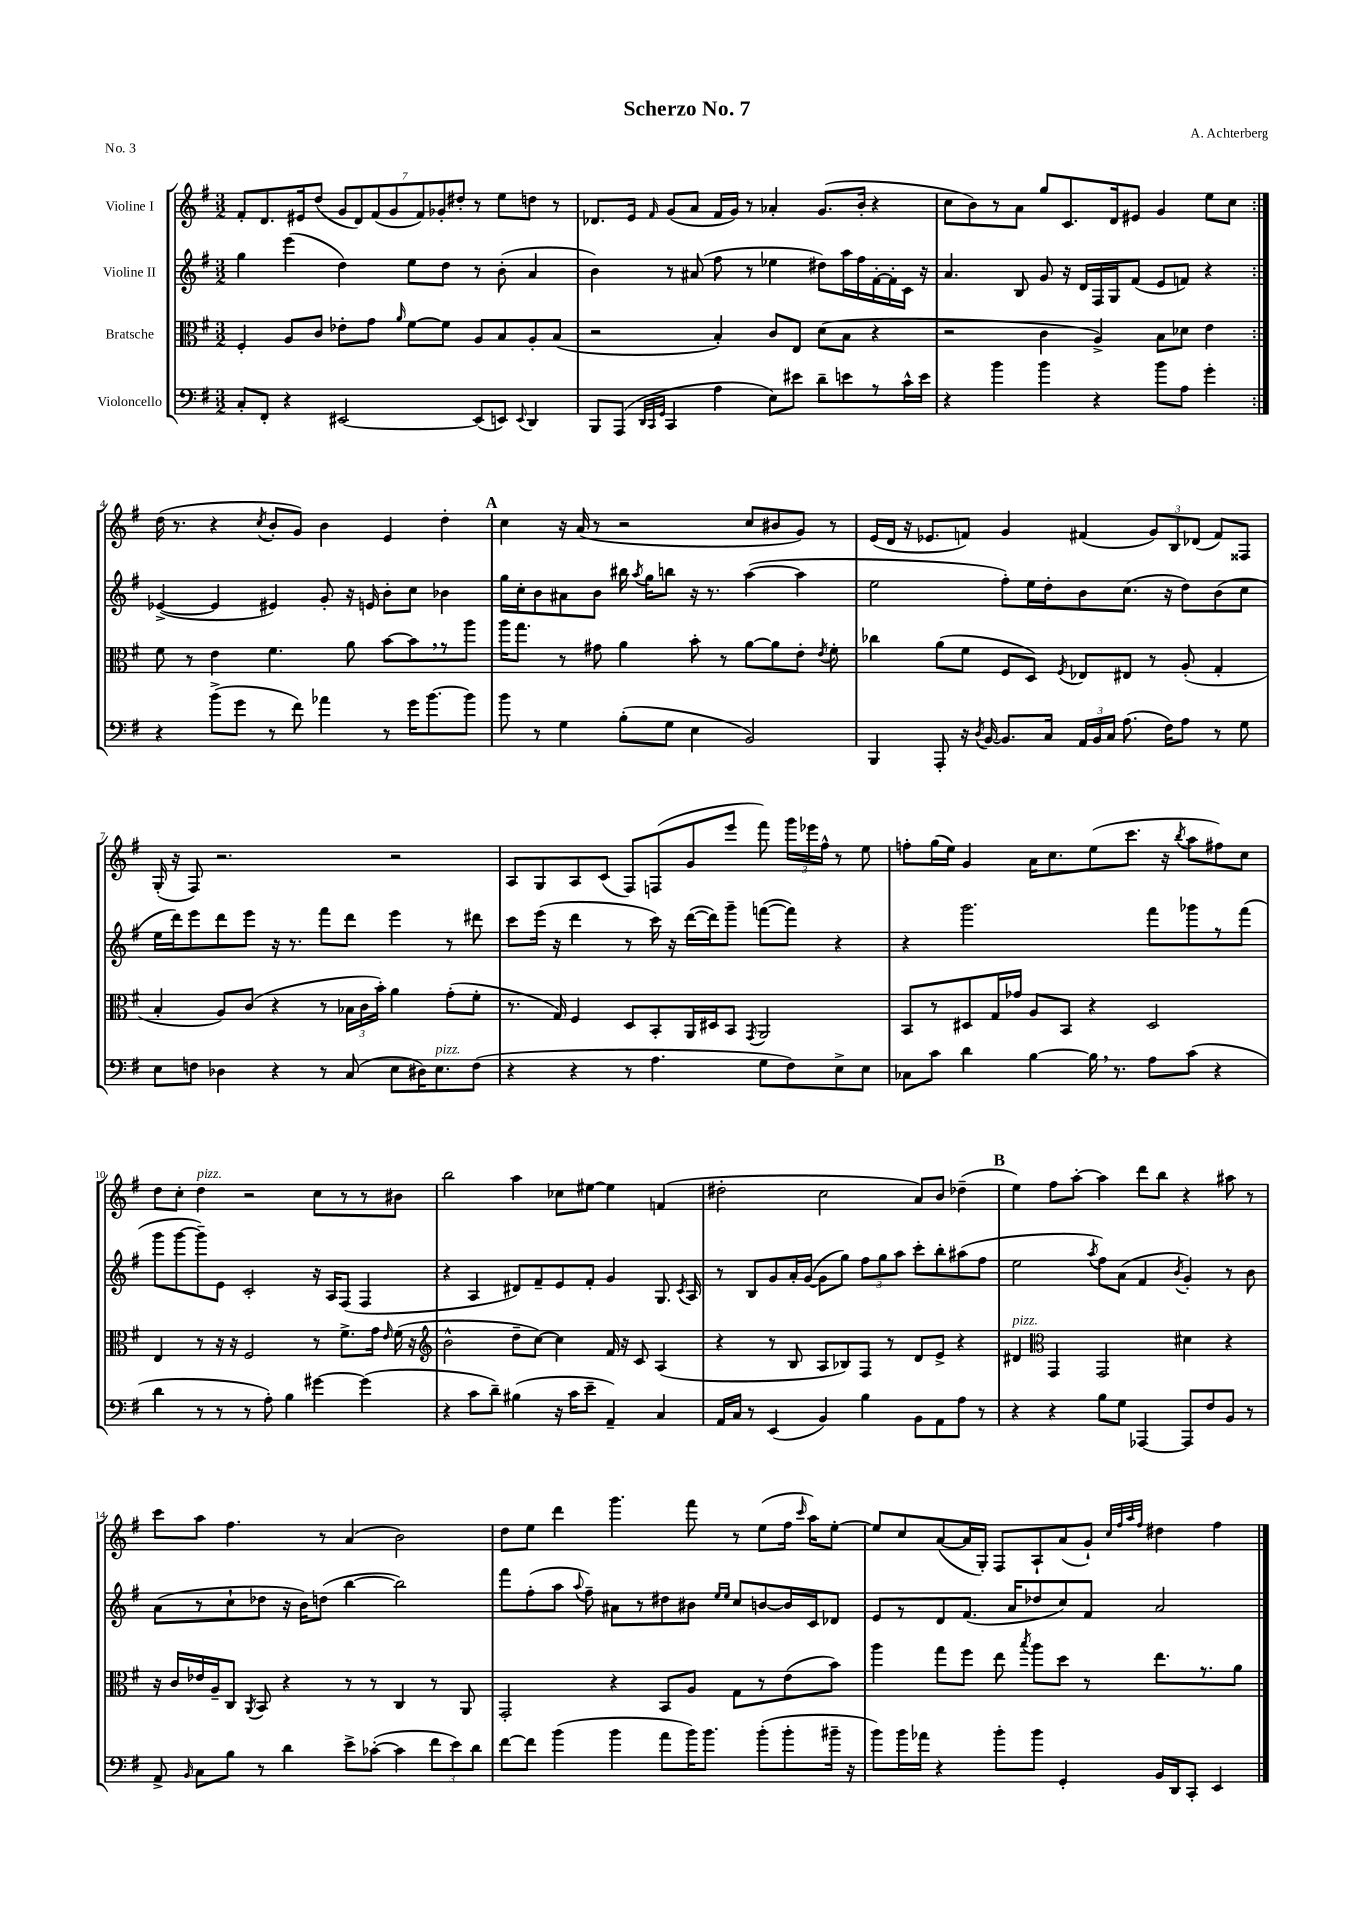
\header { title = "Scherzo No. 7" composer = "A. Achterberg" piece = "No. 3" }
<<
\new StaffGroup <<
\new Staff = "s0" \with { instrumentName = "Violine I" } {
    \clef treble \key g \major \numericTimeSignature \time 3/2
    \autoBeamOff \repeat volta 2 { fis'8[-. d'8. eis'16 d''8]( \tuplet 7/4 { g'8[ d'8) fis'8( g'8 fis'8) ges'8-. dis''8]-. } r8 e''8[ d''8] r8 |
    des'8.[ e'16] \grace { fis'16 } g'8[( a'8] fis'16[ g'16]) r8 aes'4-. g'8.[( b'16]-. r4 |
    c''8[ b'8) r8 a'8] g''8[ c'8. d'16 eis'8] g'4 e''8[ c''8] | }
    d''16( r8. r4 \acciaccatura { c''8 } b'8[-. g'8]) b'4 e'4 d''4-. |
    \mark \markup { \bold "A" } c''4 r16 a'16( r8 r2 c''8[ bis'8 g'8]) r8 |
    e'16[( d'16] r16 ees'8.[ f'8]) g'4 fis'4( \tuplet 3/2 { g'8[) b8 des'8]( } fis'8[) fisis8] |
    g16-.( r16 fis8) r2. r2 |
    a8[ g8 a8 c'8]( fis8[) f8( g'8 e'''8] fis'''8) \tuplet 3/2 { g'''16[ ees'''16 fis''16]-^ } r8 e''8 |
    f''8[-. g''16( e''16]) g'4 a'16[ c''8. e''8( c'''8.] r16 \acciaccatura { b''8 } a''8[ fis''8) c''8] |
    d''8[ c''8]-. d''4^\markup { \italic "pizz." } r2 c''8[ r8 r8 bis'8] |
    b''2 a''4 ces''8[ eis''8]~ eis''4 f'4( |
    dis''2-. c''2 a'8[) b'8] des''4--( |
    \mark \markup { \bold "B" } e''4) fis''8[ a''8]~-. a''4 d'''8[ b''8] r4 ais''8 r8 |
    c'''8[ a''8] fis''4. r8 a'4( b'2) |
    d''8[ e''8] d'''4 g'''4. fis'''8 r8 e''8[( fis''16] \grace { c'''16 } a''16[) e''8]~-. |
    e''8[ c''8 a'8~( a'16 g16]-.) fis8[ a8-! a'8( g'8]-!) \grace { c''32[ fis''32 a''32 fis''32] } dis''4 fis''4 \bar "|." |
}
\new Staff = "s1" \with { instrumentName = "Violine II" } {
    \clef treble \key g \major \numericTimeSignature \time 3/2
    \autoBeamOff \repeat volta 2 { g''4 e'''4( d''4) e''8[ d''8] r8 b'8-.( a'4 |
    b'4) r8 ais'8( fis''8 r8 ees''4 dis''8[) a''16 fis''16 fis'16~-. fis'16-. c'16] r16 |
    a'4. b8 g'8 r16 d'16[ fis16 g16 fis'8]( e'8[ f'8]) r4 | }
    ees'4~->( ees'4 eis'4) g'8-. r16 e'16 b'8[-. c''8] bes'4 |
    \mark \markup { \bold "A" } g''16[ c''16-. b'8 ais'8 b'8] bis''16 \acciaccatura { a''8 } g''16[ b''8] r16 r8. a''4~( a''4 |
    e''2 fis''8[-.) e''16 d''16-. b'8 c''8.]( r16 d''8[) b'8( c''8] |
    e''16[ d'''16) e'''8 d'''8 e'''8] r16 r8. fis'''8[ d'''8] e'''4 r8 dis'''8 |
    c'''8[ e'''16]( r16 d'''4 r8 c'''16) r16 d'''16[~( d'''16) g'''8]-- f'''8[~( f'''8]) r4 |
    r4 g'''2. fis'''8[ ges'''8 r8 fis'''8]( |
    g'''8[ g'''8~ g'''8--) e'8] c'2-. r16 a16[ fis8]( fis4 |
    r4 a4 dis'8[) fis'8-- e'8 fis'8]-. g'4 g8. \acciaccatura { c'8 } a16 |
    r8 b8[ g'8 a'16-. g'16]~( g'8[ g''8]) \tuplet 3/2 { fis''8[ g''8 a''8] } c'''8[-. b''8-. ais''8( fis''8] |
    \mark \markup { \bold "B" } e''2 \acciaccatura { a''8 } fis''8[) a'8]( fis'4 \acciaccatura { b'8 } g'4-.) r8 b'8 |
    a'8[( r8 c''8-! des''8] r16 b'16[) d''8]( b''4~ b''2) |
    fis'''8[ fis''8-.( a''8] \appoggiatura { a''8 } fis''8--) ais'8[ r8 dis''8 bis'8] \grace { e''16[ e''16] } c''8[ b'8~ b'16 c'16 des'8] |
    e'8[ r8 d'8 fis'8.]( a'16[ des''8 c''8) fis'8] a'2 \bar "|." |
}
\new Staff = "s2" \with { instrumentName = "Bratsche" } {
    \clef alto \key g \major \numericTimeSignature \time 3/2
    \autoBeamOff \repeat volta 2 { fis4-. a8[ c'8] ees'8[-. g'8] \grace { a'16 } fis'8[~ fis'8] a8[ b8 a8-. b8]( |
    r2 b4-.) c'8[ e8] d'8[( b8] r4 |
    r2 c'4 a4->) b8[ des'8] e'4 | }
    fis'8 r8 e'4 fis'4. a'8 b'8[~ b'8 \breathe r8 a''8] |
    \mark \markup { \bold "A" } a''16[ g''8.] r8 gis'8 a'4 b'8-. r8 a'8[~ a'8 e'8]-. \acciaccatura { e'8 } fis'8-. |
    ces''4 a'8[( fis'8] fis8[ d8]) \acciaccatura { fis8 } ees8[ eis8] r8 a8-.( g4-. |
    b4-. a8[) c'8]( r4 r8 \tuplet 3/2 { bes16[ c'16 b'16]-.) } a'4 g'8[-.( fis'8]-. |
    r8. g16) fis4 d8[ b,8-. a,16 dis16 b,8] \acciaccatura { g,8 } a,2 |
    b,8[ r8 dis8 g16 ges'16] a8[ b,8] r4 dis2 |
    e4 r8 r16 r16 fis2 r8 fis'8.[-> g'16] \grace { e'16 } fis'16( r16 |
    \clef treble b'2-^ d''8[-- c''8]~) c''4 fis'16 r16 c'8 a4( |
    r4 r8 b8 a8[ bes8) fis8] r8 d'8[ e'8]-> r4 |
    \mark \markup { \bold "B" } dis'4^\markup { \italic "pizz." } \clef alto g,4 g,2 dis'4 r4 |
    r16 c'16[ ees'16 a16-- c8] \acciaccatura { a,8 } b,8 r4 r8 r8 c4 r8 a,8 |
    g,2-. r4 b,8[ a8] g8[ r8 e'8( b'8]) |
    a''4 g''8[ fis''8] e''8 \acciaccatura { b''8 } a''8[ d''8] r8 e''8.[ r8. a'8] \bar "|." |
}
\new Staff = "s3" \with { instrumentName = "Violoncello" } {
    \clef bass \key g \major \numericTimeSignature \time 3/2
    \autoBeamOff \repeat volta 2 { c8[-. fis,8]-. r4 eis,2~ eis,8[( e,8]) \appoggiatura { e,8 } d,4 |
    b,,8[ a,,8]( \grace { d,32[ c,32 g,32] } c,4 a4 e8[) eis'8] d'8[-- e'8 r8 c'16-^ e'16] |
    r4 b'4 b'4 r4 b'8[ a8] g'4-. | }
    r4 b'8[->( g'8] r8 fis'8) aes'4 r8 g'16[ b'8.~ b'8] |
    \mark \markup { \bold "A" } b'8 r8 g4 b8[-.( g8] e4 b,2) |
    b,,4 a,,8-. r16 \acciaccatura { d8 } b,16~ b,8.[ c16] \tuplet 3/2 { a,16[ b,16 c16] } a8.( fis16[) a8] r8 g8 |
    e8[ f8] des4 r4 r8 c8( e8[ dis16) e8.^\markup { \italic "pizz." } f8]( |
    r4 r4 r8 a4. g8[ fis8) e8-> e8] |
    ces8[ c'8] d'4 b4~ b16 \breathe r8. a8[ c'8]( r4 |
    d'4 r8 r8 r8 a8-.) b4 gis'4~ gis'4( |
    r4 c'8[ d'8]--) bis4( r16 c'16[ e'8]-- a,4--) c4 |
    a,16[ c16] r8 e,4( b,4) b4 b,8[ a,8 a8] r8 |
    \mark \markup { \bold "B" } r4 r4 b8[ g8] aes,,4~ aes,,8[ fis8 b,8] r8 |
    a,8-> \grace { b,16 } c8[ b8] r8 d'4 e'8[-> ces'8]~-.( ces'4 \tuplet 3/2 { fis'8[ e'8) d'8] } |
    fis'8[~ fis'8] b'4( b'4 a'8[ b'16) b'8.] b'8[-.( b'8-. bis'16]-- r16 |
    b'8[) b'16 aes'16] r4 b'8[-. b'8] g,4-. b,16[ d,16 c,8]-. e,4 \bar "|." |
}
>>
>>
